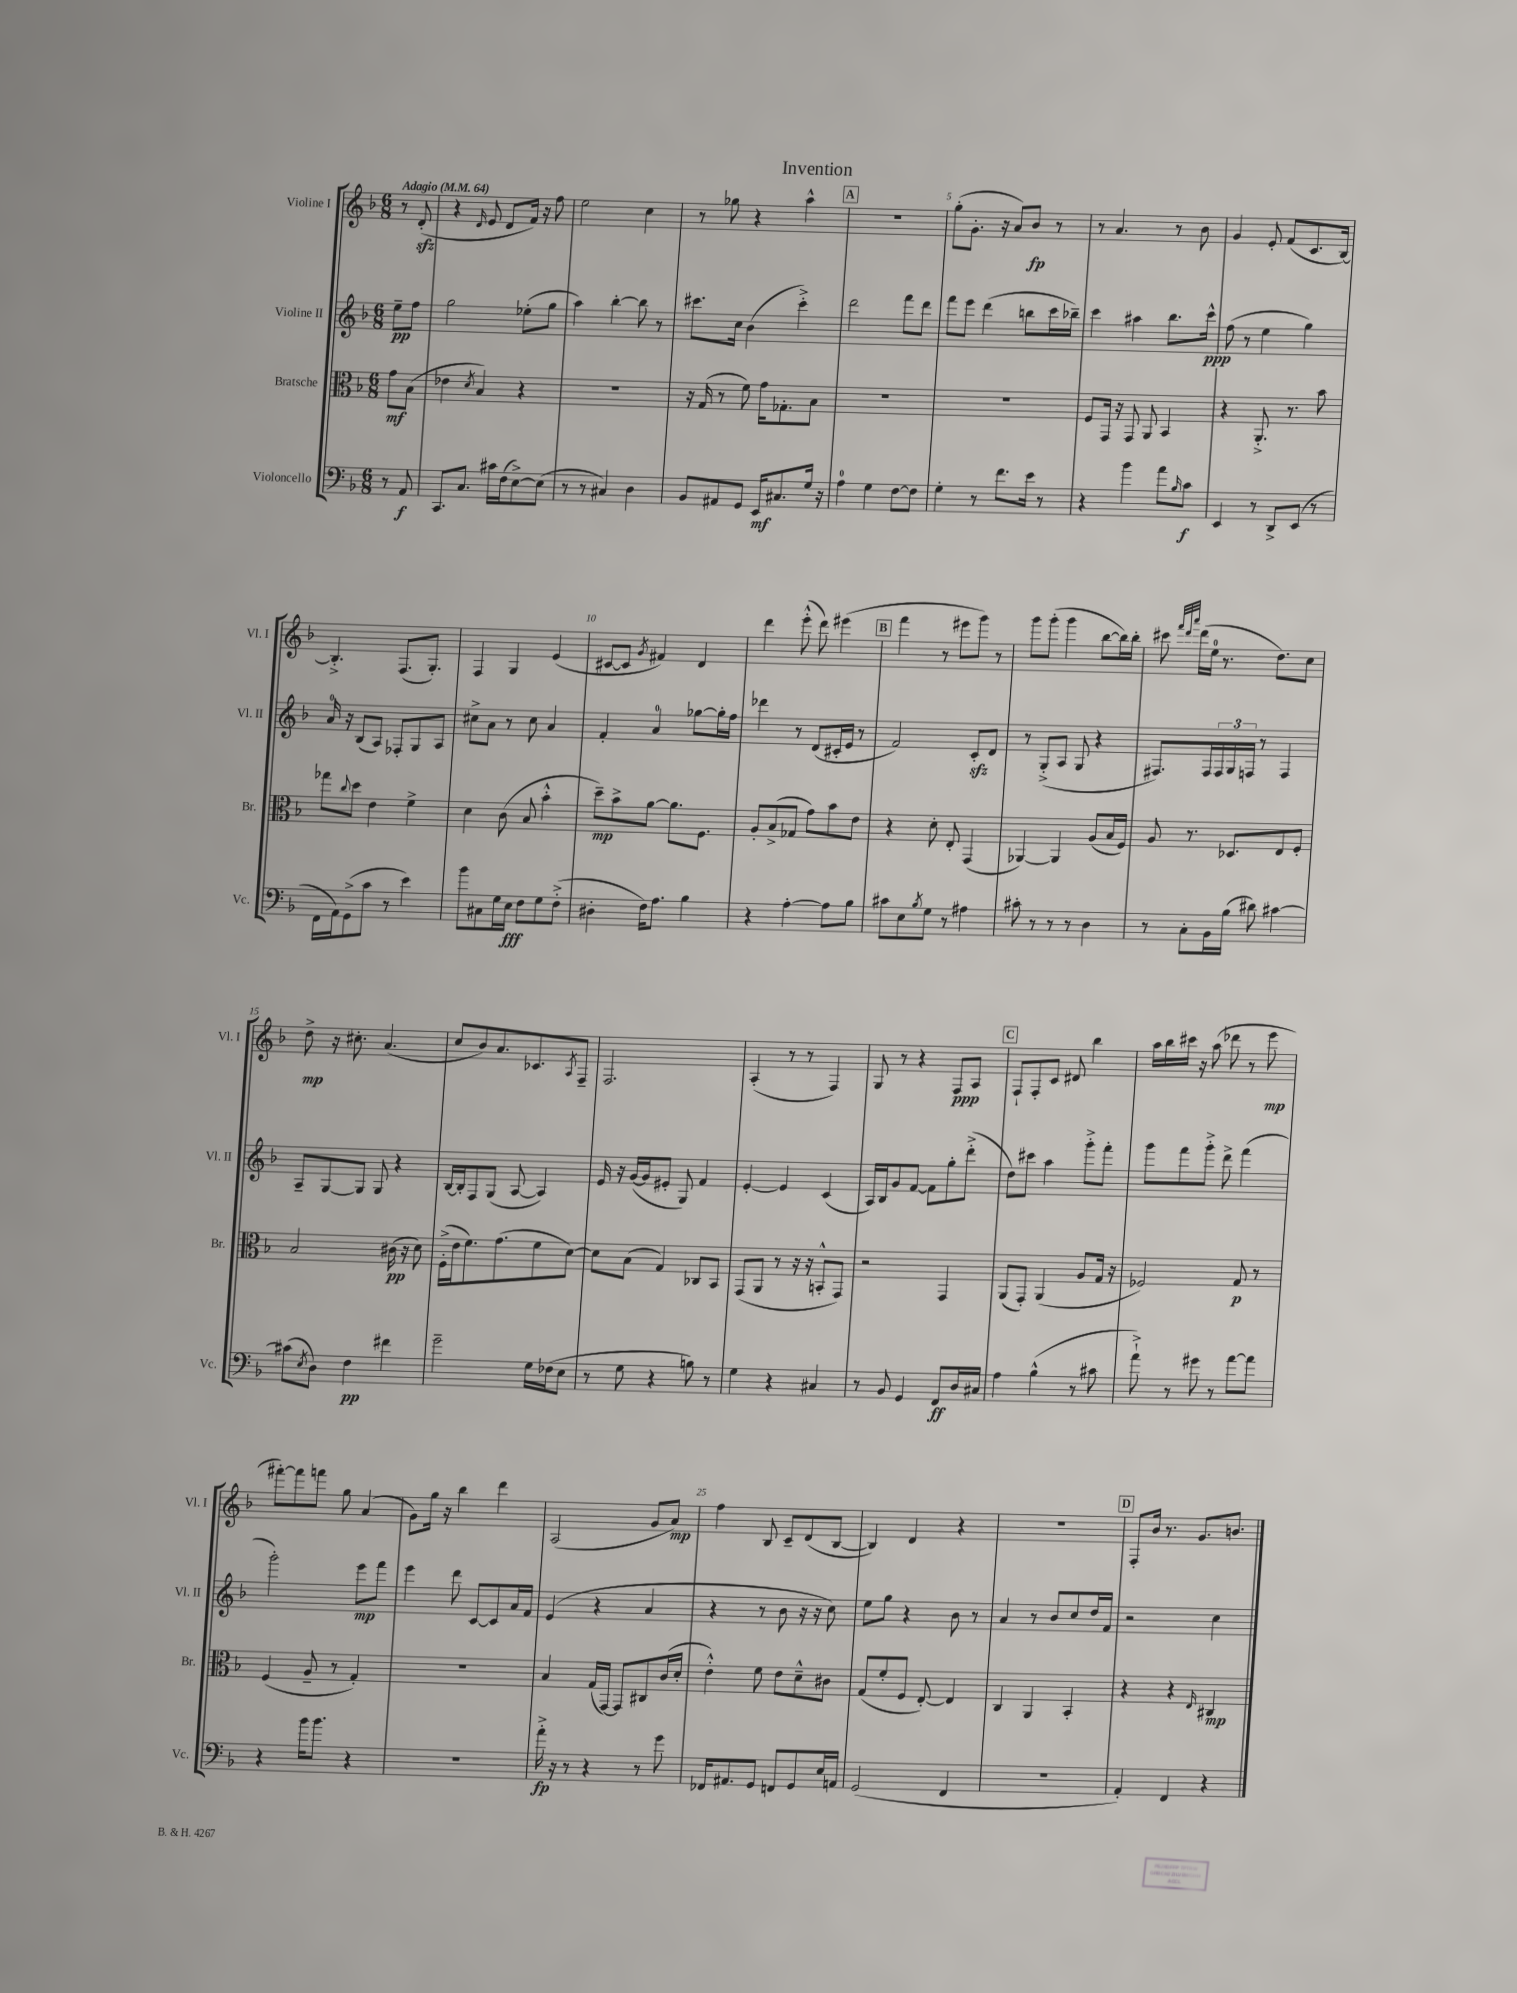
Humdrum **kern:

**kern	**dynam	**kern	**dynam	**kern	**dynam	**kern	**dynam
*part4	*part4	*part3	*part3	*part2	*part2	*part1	*part1
*staff4	*staff4	*staff3	*staff3	*staff2	*staff2	*staff1	*staff1
*I"Violoncello	*	*I"Bratsche	*	*I"Violine II	*	*I"Violine I	*
*I'Vc.	*	*I'Br.	*	*I'Vl. II	*	*I'Vl. I	*
*clefF4	*	*clefC3	*	*clefG2	*	*clefG2	*
*k[b-]	*	*k[b-]	*	*k[b-]	*	*k[b-]	*
*M6/8	*	*M6/8	*	*M6/8	*	*M6/8	*
*MM64	*	*MM64	*	*MM64	*	*MM64	*
=	=	=	=	=	=	=	=
!	!	!	!	!	!	!LO:TX:a:B:t=Adagio	!
8r	.	8g\L	mf	8ee~\L	pp	8r	.
8AA/	f	(8B-\J	.	8ff\J	.	(8dzz'/	.
=1	=1	=1	=1	=1	=1	=1	=1
8.CC/L	.	4e-X\	.	2gg\	.	4r	.
8.C/J	.	.	.	.	.	.	.
.	.	8qd/	.	.	.	16qqd/	.
.	.	4B-/)	.	.	.	8e/	.
16c#X\LL	.	.	.	.	.	8d/L	.
(16F\J	.	.	.	.	.	.	.
[8E^\)	.	4r	.	(8ee-X'\L	.	16f/Jk)	.
.	.	.	.	.	.	16r	.
(8E\J]	.	.	.	8gg\J	.	8ff\	.
=2	=2	=2	=2	=2	=2	=2	=2
8r	.	2.r	.	4aa\)	.	2ee\	.
8r	.	.	.	.	.	.	.
4C#X/)	.	.	.	[4bb-'\	.	.	.
4D\	.	.	.	8bb-\]	.	4cc\	.
.	.	.	.	8r	.	.	.
=3	=3	=3	=3	=3	=3	=3	=3
8BB-/L	.	16r	.	8.ccc#X\L	.	8r	.
.	.	(16G/	.	.	.	.	.
8AA#X/	.	8r	.	.	.	8gg-X\	.
.	.	.	.	16cc\Jk	.	.	.
8GG/J	.	8f\)	.	(4b-\	.	4r	.
16EE/KL	mf	16g\KL	.	.	.	.	.
8.C#X/	.	8.G-X'\	.	.	.	.	.
.	.	.	.	4ccc#'^\)	.	4aa^^\	.
16G/Jk	.	8B-\J	.	.	.	.	.
16r	.	.	.	.	.	.	.
!!LO:REH:place=s1:t=A
=4	=4	=4	=4	=4	=4	=4	=4
4A\	.	2.r	.	2ddd\	.	2.r	.
4G\	.	.	.	.	.	.	.
[8F\L	.	.	.	8fff\L	.	.	.
8F\J]	.	.	.	8ddd\J	.	.	.
=5	=5	=5	=5	=5	=5	=5	=5
4G'\	.	2.r	.	8fff\L	.	(8gg'\L	.
.	.	.	.	8eee\J	.	8.g'\J	.
8r	.	.	.	(4ddd\	.	.	.
.	.	.	.	.	.	16r	.
8.f\L	.	.	.	.	.	8a/L)	.
.	.	.	.	8bbn\L	.	8b-/J	fp
16e\Jk	.	.	.	.	.	.	.
8r	.	.	.	16ccc\L	.	8r	.
.	.	.	.	16bb-X~\JJ)	.	.	.
=6	=6	=6	=6	=6	=6	=6	=6
4r	.	8F/L	.	4ccc\	.	8r	.
.	.	16GG/Jk	.	.	.	4.a/	.
.	.	16r	.	.	.	.	.
4b-\	.	8GG/	.	4aa#X\	.	.	.
.	.	8AA/	.	.	.	.	.
8a\L	.	4BB-/	.	8.bb-\L	.	8r	.
16qqB-/	.	.	.	.	.	.	.
8c\J	f	.	.	.	.	8b-\	.
.	.	.	.	16ccc^^\Jk	ppp	.	.
=7	=7	=7	=7	=7	=7	=7	=7
4EE/	.	4r	.	(8ff\	.	4g/	.
.	.	.	.	8r	.	.	.
8r	.	8.AA'^/	.	4ee\	.	8e'/	.
8DD^/L	.	.	.	.	.	(8f/L	.
.	.	8.r	.	.	.	.	.
(8EE/J	.	.	.	4gg\)	.	8.c/	.
8r	.	8b-\	.	.	.	.	.
.	.	.	.	.	.	[16B-/Jk)	.
!!LO:LB:g=z
=8	=8	=8	=8	=8	=8	=8	=8
16FF\LL	.	8gg-X\L	.	16a/	.	4.B-'^/]	.
16AA\J)	.	.	.	16r	.	.	.
.	.	8qqcc/	.	.	.	.	.
(8GG^\	.	8dd\J	.	(8B-/L	.	.	.
8c\J	.	4e\	.	8A/J)	.	.	.
8r	.	.	.	8F-X'/L	.	(8.F/L	.
4e\)	.	4f^\	.	8G/	.	.	.
.	.	.	.	.	.	8.G'/J)	.
.	.	.	.	8A/J	.	.	.
=9	=9	=9	=9	=9	=9	=9	=9
8b-\L	.	4d\	.	8cc#X^\L	.	4F/	.
8C#X\	.	.	.	8a\J	.	.	.
16G\L	.	(8c\	.	8r	.	4G/	.
16E\JJ	fff	.	.	.	.	.	.
8F\L	.	8B-/	.	8cc#\	.	.	.
8G\	.	4b-'^^\	.	4a/	.	(4e/	.
(8F'^\J	.	.	.	.	.	.	.
=10	=10	=10	=10	=10	=10	=10	=10
4D#X'\	.	8dd~\L)	mp	4f'/	.	[8c#X/L	.
.	.	8b-^\	.	.	.	8c#/J]	.
.	.	.	.	.	.	8qg/	.
16F\KL)	.	[8a\J	.	4a/	.	4f#X/)	.
8.A\J	.	.	.	.	.	.	.
.	.	8.a\L]	.	.	.	.	.
4B-\	.	.	.	[8gg-X\L	.	4d/	.
.	.	8.F\J	.	.	.	.	.
.	.	.	.	16gg-'\L]	.	.	.
.	.	.	.	16ff\JJ	.	.	.
=11	=11	=11	=11	=11	=11	=11	=11
4r	.	8A'/L	.	4ddd-X\	.	4ddd\	.
.	.	(8B-^/	.	.	.	.	.
[4A'\	.	8G-X/J	.	8r	.	(8eee'^^\	.
.	.	8g\L)	.	(8d/L	.	8ddd\)	.
8A\L]	.	8b-\	.	16c#X'/L	.	(4eee#X\	.
.	.	.	.	16e/JJ	.	.	.
8B-\J	.	8e\J	.	8r	.	.	.
!!LO:REH:place=s1:t=B
=12	=12	=12	=12	=12	=12	=12	=12
8c#X\L	.	4r	.	2f/)	.	4fff\	.
8E\	.	.	.	.	.	.	.
8qB-/	.	.	.	.	.	.	.
8G\J	.	8d'\	.	.	.	8r	.
8r	.	8E'/	.	.	.	8eee#X\L	.
4A#X\	.	(4GG/	.	8czz'/L	.	8ggg\J)	.
.	.	.	.	8d/J	.	8r	.
=13	=13	=13	=13	=13	=13	=13	=13
8c#X'\	.	[4AA-X/)	.	8r	.	8ggg\L	.
8r	.	.	.	(8G'^/L	.	(8ggg'\J	.
8r	.	4AA-/]	.	8A/J	.	4ggg\	.
8r	.	.	.	8G/	.	.	.
4D\	.	(8A/L	.	4r	.	[8bb-\L	.
.	.	16B-/L	.	.	.	16bb-\L])	.
.	.	16F/JJ)	.	.	.	16bb-'\JJ	.
=14	=14	=14	=14	=14	=14	=14	=14
8r	.	8A/	.	8.F#X/L)	.	8ccc#X\	.
.	.	.	.	.	.	32qqfff/LLL	.
.	.	.	.	.	.	32qqddd/	.
.	.	.	.	.	.	32qqaaa/JJJ	.
8C'\L	.	8.r	.	.	.	(16ddd\LL	.
.	.	.	.	16F#/L	.	16ee\JJ	.
16BB-\L	.	.	.	24F#/	.	8.r	.
.	.	.	.	24G/	.	.	.
(16B-\JJ	.	8.D-X/L	.	.	.	.	.
.	.	.	.	24Fn/JJ	.	.	.
8d#X\)	.	.	.	8r	.	.	.
.	.	.	.	.	.	8.dd\L)	.
[4c#X\	.	8E/	.	4F/	.	.	.
.	.	8F'/J	.	.	.	8cc\J	.
!!LO:LB:g=z
=15	=15	=15	=15	=15	=15	=15	=15
(8c#X\L]	.	2B-/	.	8A~/L	.	8dd^\	mp
8qE/	.	.	.	.	.	.	.
8D\J)	.	.	.	[8G/	.	16r	.
.	.	.	.	.	.	8.cc#X'\	.
4F\	pp	.	.	8G/J]	.	.	.
.	.	.	.	8G/	.	(4.a/	.
4f#X\	.	(16c#X\	pp	4r	.	.	.
.	.	16r	.	.	.	.	.
.	.	8d\)	.	.	.	.	.
=16	=16	=16	=16	=16	=16	=16	=16
2g~\	.	(16F'^\LL	.	[16B-/LL	.	8cc/L	.
.	.	16e\J	.	16B-'/J]	.	.	.
.	.	8.f\)	.	8F/	.	8b-/)	.
.	.	.	.	(8G/J	.	8.a/	.
.	.	(8.g\	.	.	.	.	.
.	.	.	.	[8A/	.	.	.
.	.	.	.	.	.	8.c-X/	.
16G\LL	.	8f\	.	4A/])	.	.	.
(16F-X\J	.	.	.	.	.	.	.
.	.	.	.	.	.	8qA/	.
8E\J	.	[8d\J)	.	.	.	8F~/J	.
=17	=17	=17	=17	=17	=17	=17	=17
8r	.	8d\L]	.	16e/	.	2.F/	.
.	.	.	.	16r	.	.	.
8G\	.	(8B-\J	.	([16g/LL	.	.	.
.	.	.	.	16g/J]	.	.	.
4r	.	4G/)	.	8e#X'/J	.	.	.
.	.	.	.	8G/)	.	.	.
8Bn\)	.	8C-X/L	.	4f/	.	.	.
8r	.	8BB-/J	.	.	.	.	.
=18	=18	=18	=18	=18	=18	=18	=18
4G\	.	(8GG/L	.	[4e'/	.	(4A'/	.
.	.	8AA/J	.	.	.	.	.
4r	.	8r	.	4e/]	.	8r	.
.	.	16r	.	.	.	8r	.
.	.	16r	.	.	.	.	.
4C#X/	.	8BBn'^^/L	.	(4c/	.	4F/)	.
.	.	8GG/J)	.	.	.	.	.
=19	=19	=19	=19	=19	=19	=19	=19
8r	.	2r	.	16A/LL)	.	8G/	.
.	.	.	.	16B-/J	.	.	.
8BB-/	.	.	.	8g/	.	8r	.
4GG/	.	.	.	[8f/J	.	4r	.
.	.	.	.	8f\L]	.	.	.
8FF/L	ff	4GG/	.	8gg'\	.	8F/L	ppp
16D/L	.	.	.	(8ddd'^\J	.	8A/J	.
16C#X/JJ	.	.	.	.	.	.	.
!!LO:REH:place=s1:t=C
=20	=20	=20	=20	=20	=20	=20	=20
4A\	.	(8AA/L	.	8dd\L)	.	8F`/L	.
.	.	8GG'/J)	.	8ccc#X\J	.	8F'/	.
(4B-^^\	.	(4AA/	.	4aa\	.	8c/J	.
.	.	.	.	.	.	8d#X/	.
8r	.	8A/L	.	8ggg'^\L	.	4bb-\	.
8c#X\	.	16G/Jk	.	8fff'\J	.	.	.
.	.	16r	.	.	.	.	.
=21	=21	=21	=21	=21	=21	=21	=21
8a`^\)	.	2F-X/)	.	8ggg\L	.	16aa\LL	.
.	.	.	.	.	.	16bb-\	.
8r	.	.	.	8fff\	.	16ccc#X\JJ	.
.	.	.	.	.	.	16r	.
8g#X\	.	.	.	8ggg'^\J	.	(8aa\	.
8r	.	.	.	8ddd^\	.	8ddd-X\	.
[8a\L	.	8G/	p	(4fff\	.	8r	.
8a\J]	.	8r	.	.	.	8eee\	mp
!!LO:LB:g=z
=22	=22	=22	=22	=22	=22	=22	=22
4r	.	(4F/	.	2ggg'\)	.	[8fff#X'\L)	.
.	.	.	.	.	.	8fff#\]	.
16b-\KL	.	8A~/	.	.	.	8fffn\J	.
8.b-\J	.	.	.	.	.	.	.
.	.	8r	.	.	.	8gg\	.
4r	.	4G'/)	.	8eee\L	mp	(4a/	.
.	.	.	.	8fff\J	.	.	.
=23	=23	=23	=23	=23	=23	=23	=23
2.r	.	2.r	.	4eee\	.	8g\L)	.
.	.	.	.	.	.	16gg\Jk	.
.	.	.	.	.	.	16r	.
.	.	.	.	8ddd\	.	4bb-\	.
.	.	.	.	[8c/L	.	.	.
.	.	.	.	8c/]	.	4ddd\	.
.	.	.	.	16a/L	.	.	.
.	.	.	.	16f/JJ	.	.	.
=24	=24	=24	=24	=24	=24	=24	=24
16a'^\	fp	4B-/	.	(4e/	.	(2A/	.
16r	.	.	.	.	.	.	.
8r	.	.	.	.	.	.	.
4r	.	(16G/LL	.	4r	.	.	.
.	.	[16GG/JJ)	.	.	.	.	.
.	.	8GG/L]	.	.	.	.	.
8r	.	8C#X/	.	4a/	.	8g/L	.
8g\	.	(16c/L	.	.	.	8a/J)	mp
.	.	16d'/JJ	.	.	.	.	.
=25	=25	=25	=25	=25	=25	=25	=25
16FF-X/KL	.	4e'^^\)	.	4r	.	4ff\	.
8.AA#X/	.	.	.	.	.	.	.
8GG/J	.	8f\	.	8r	.	8B-/	.
8FFn/L	.	8e\L	.	8b-\	.	8c~/L	.
8GG/	.	8d~^^\	.	16r	.	(8d/	.
.	.	.	.	16r	.	.	.
16E/L	.	8c#X\J	.	8cc\)	.	[8B-/J	.
16AAn/JJ	.	.	.	.	.	.	.
=26	=26	=26	=26	=26	=26	=26	=26
(2GG/	.	(8G/L	.	8ee\L	.	4B-/])	.
.	.	8f'/	.	8gg\J	.	.	.
.	.	8F/J	.	4r	.	4d/	.
.	.	[8E'/)	.	.	.	.	.
4FF/	.	4E/]	.	8b-\	.	4r	.
.	.	.	.	8r	.	.	.
=27	=27	=27	=27	=27	=27	=27	=27
2.r	.	4C/	.	4a/	.	2.r	.
.	.	4AA/	.	8r	.	.	.
.	.	.	.	8b-/L	.	.	.
.	.	4BB-'/	.	8cc/	.	.	.
.	.	.	.	16dd/L	.	.	.
.	.	.	.	16f/JJ	.	.	.
!!LO:REH:place=s1:t=D
=28	=28	=28	=28	=28	=28	=28	=28
4AA'/)	.	4r	.	2r	.	8F'/L	.
.	.	.	.	.	.	16b-/Jk	.
.	.	.	.	.	.	8.r	.
4FF/	.	4r	.	.	.	.	.
.	.	.	.	.	.	8.g/L	.
.	.	16qqE/	.	.	.	.	.
4r	.	4C#X/	mp	4cc\	.	.	.
.	.	.	.	.	.	8.bn/J	.
==	==	==	==	==	==	==	==
*-	*-	*-	*-	*-	*-	*-	*-
